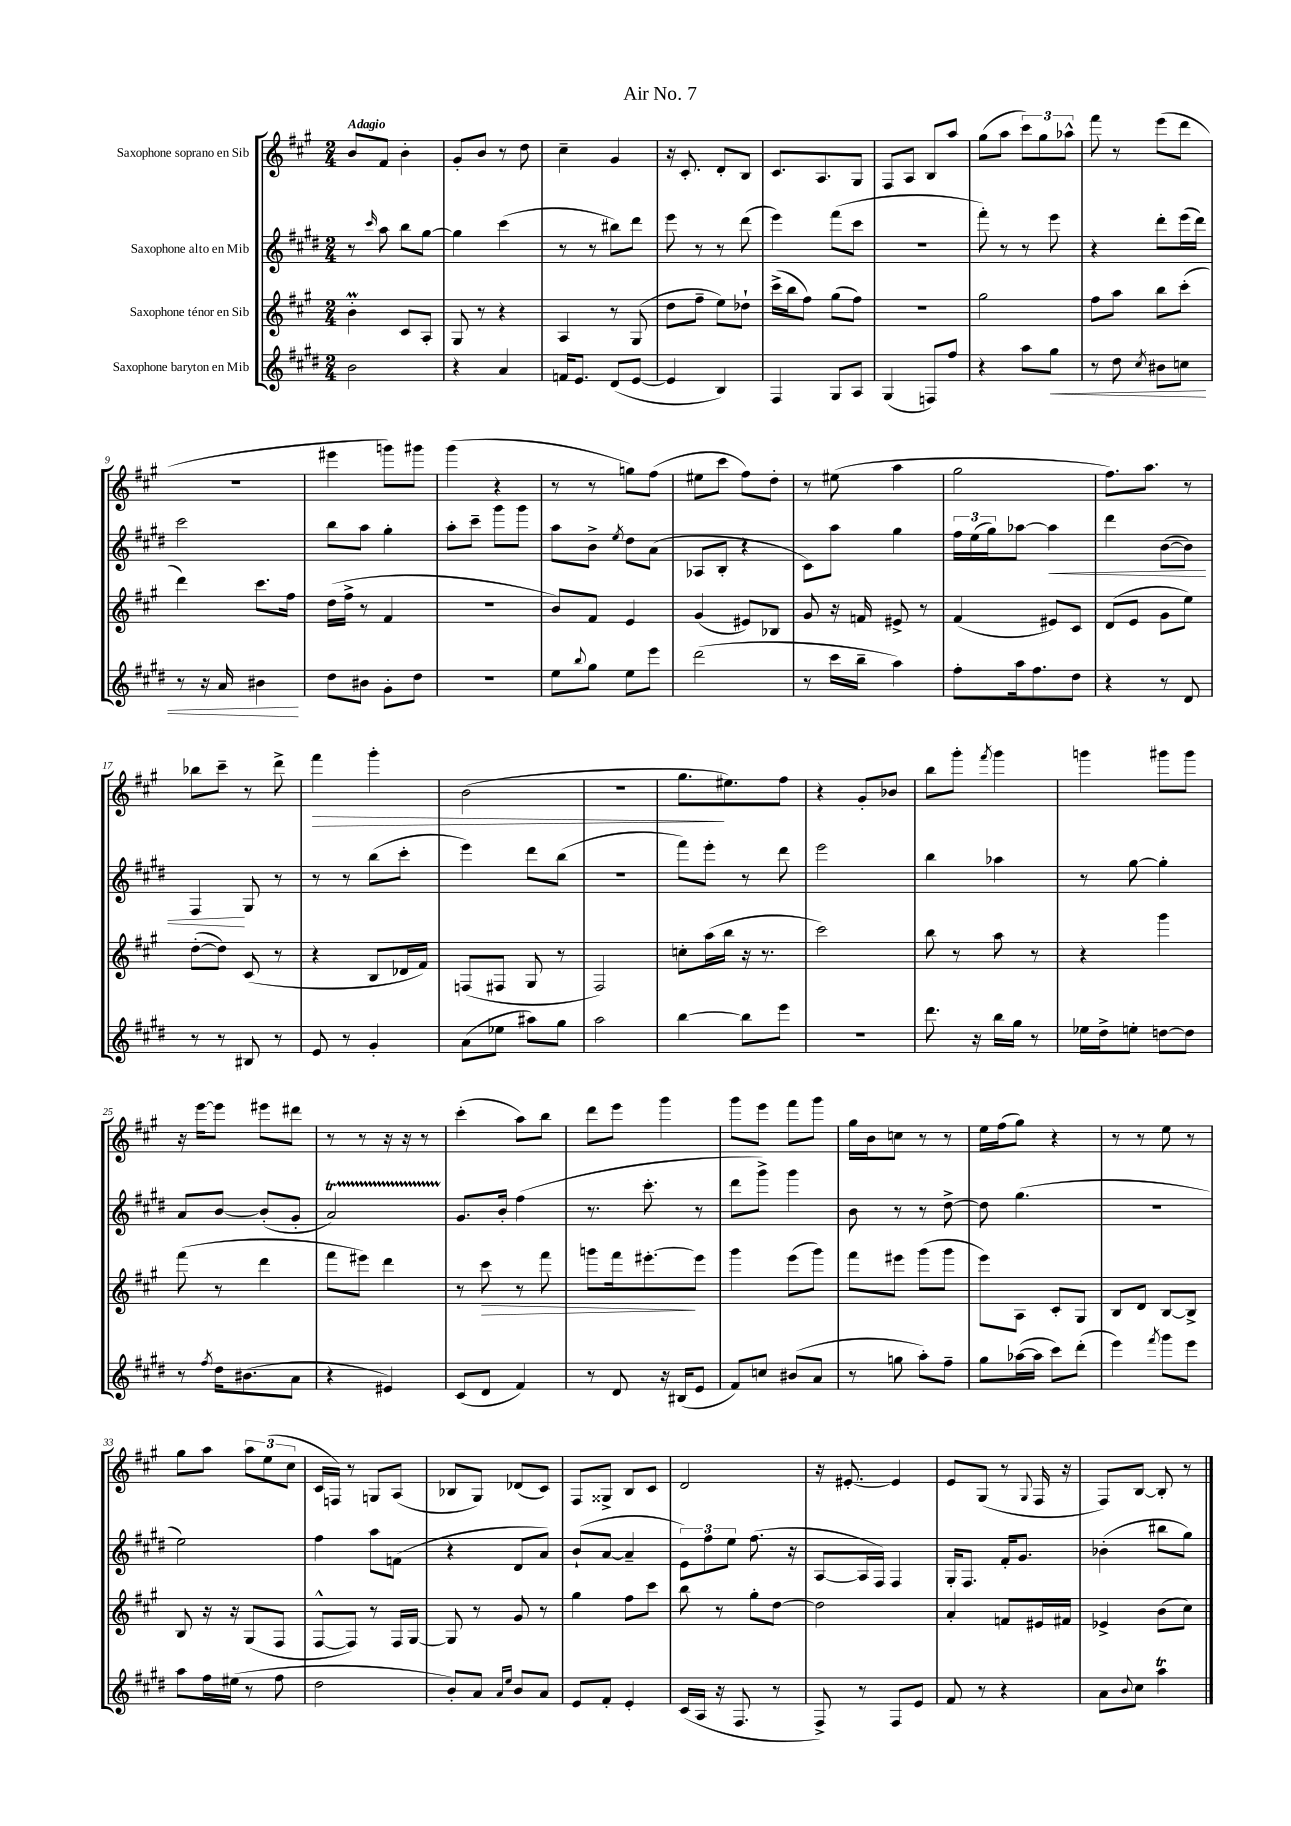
\header { title = "Air No. 7" }
<<
\new StaffGroup <<
\new Staff = "s0" \with { instrumentName = "Saxophone soprano en Sib" } {
    \clef treble \key a \major \numericTimeSignature \time 2/4 \tempo "Adagio"
    b'8 fis'8 b'4-. |
    gis'8-. b'8 r8 d''8 |
    cis''4-- gis'4 |
    r16 cis'8.-. d'8-. b8 |
    cis'8. a8. gis8 |
    fis8 a8 b8 a''8 |
    gis''8( a''8 \tuplet 3/2 { cis'''8) gis''8 aes''8-^ } |
    fis'''8 r8 e'''8( d'''8 |
    R2 |
    eis'''4 g'''8) gis'''8 |
    gis'''4( r4 |
    r8 r8 g''8) fis''8( |
    eis''8 cis'''8 fis''8) d''8-. |
    r8 eis''8( a''4 |
    gis''2 |
    fis''8.) a''8. r8 |
    bes''8 cis'''8-- r8 d'''8-> |
    fis'''4\> gis'''4-. |
    b'2( |
    r2 |
    gis''8.\! eis''8.) fis''8 |
    r4 gis'8-. bes'8 |
    b''8 gis'''8-. \acciaccatura { fis'''8 } gis'''4 |
    g'''4 gis'''8 gis'''8 |
    r16 e'''16~ e'''8 eis'''8 dis'''8 |
    r8 r8 r16 r16 r8 |
    cis'''4-.( a''8) b''8 |
    d'''8 e'''8 gis'''4 |
    gis'''8 e'''8 fis'''8 gis'''8 |
    gis''16 b'16 c''8 r8 r8 |
    e''16 fis''16( gis''8) r4 |
    r8 r8 e''8 r8 |
    gis''8 a''8 \tuplet 3/2 { a''8 e''8( cis''8 } |
    cis'16 f16) r8 g8 a8( |
    bes8 gis8) des'8( cis'8) |
    fis8 gisis8-> b8 cis'8 |
    d'2 |
    r16 eis'8.~-. eis'4 |
    e'8 gis8( r8 \appoggiatura { gis8 } fis16 r16 |
    fis8) b8~ b8-. r8 \bar "|." |
}
\new Staff = "s1" \with { instrumentName = "Saxophone alto en Mib" } {
    \clef treble \key e \major \numericTimeSignature \time 2/4
    r8 \grace { cis'''16 } a''8 b''8 gis''8~ |
    gis''4 cis'''4( |
    r8 r8 bis''8) dis'''8 |
    e'''8 r8 r8 dis'''8( |
    e'''4) fis'''8( cis'''8 |
    r2 |
    fis'''8-.) r8 r8 e'''8 |
    r4 dis'''8-. e'''16( dis'''16) |
    cis'''2 |
    b''8 a''8 gis''4-. |
    a''8-. cis'''8-- gis'''8 gis'''8 |
    a''8 b'8-> \acciaccatura { e''8 } dis''8 a'8( |
    aes8 b8-. r4 |
    cis'8) a''8 gis''4 |
    \tuplet 3/2 { fis''16 e''16( gis''16) } aes''8~ aes''4\< |
    dis'''4 b'8~( b'8) |
    fis4\! gis8 r8 |
    r8 r8 b''8( cis'''8-. |
    e'''4) dis'''8 b''8( |
    R2 |
    fis'''8) e'''8-. r8 dis'''8 |
    e'''2 |
    b''4 aes''4 |
    r8 gis''8~ gis''4-. |
    a'8 b'8~ b'8-.( gis'8-. |
    a'2\startTrillSpan) |
    gis'8.\stopTrillSpan b'16-. fis''4( |
    r8. cis'''8.-. r8 |
    dis'''8 gis'''8->) gis'''4 |
    b'8 r8 r8 dis''8~-> |
    dis''8 gis''4.( |
    R2 |
    e''2) |
    fis''4 a''8 f'8( |
    r4 dis'8 a'8) |
    b'8-!( a'8~ a'4-- |
    \tuplet 3/2 { e'8) fis''8 e''8 } fis''8.( r16 |
    a8~ a16 fis16) fis4 |
    gis16-. fis8. fis'16-. gis'8. |
    bes'4-.( bis''8 gis''8) \bar "|." |
}
\new Staff = "s2" \with { instrumentName = "Saxophone ténor en Sib" } {
    \clef treble \key a \major \numericTimeSignature \time 2/4
    b'4-.\prall cis'8 a8-. |
    gis8 r8 r4 |
    a4 r8 gis8( |
    d''8 fis''8-- e''8) des''8-! |
    cis'''16->( b''16 fis''8) gis''8( fis''8) |
    r2 |
    gis''2 |
    fis''8 a''8 b''8 cis'''8-.( |
    d'''4) cis'''8. fis''16 |
    d''16( fis''16-> r8 fis'4 |
    R2 |
    b'8) fis'8 e'4 |
    gis'4( eis'8) bes8 |
    gis'8 r16 f'16 eis'8-> r8 |
    fis'4( eis'8) cis'8 |
    d'8( e'8 gis'8 e''8) |
    d''8~-.( d''8) cis'8( r8 |
    r4 b8 des'16 fis'16) |
    f8( fis8 gis8 r8 |
    fis2) |
    c''8-. a''16( b''16 r16 r8. |
    cis'''2) |
    b''8 r8 a''8 r8 |
    r4 gis'''4 |
    fis'''8( r8 d'''4 |
    fis'''8 eis'''8) d'''4 |
    r8 cis'''8\> r8 fis'''8 |
    g'''8 fis'''16 eis'''8.~-.\! eis'''8 |
    gis'''4 e'''8( gis'''8) |
    fis'''8 eis'''8 gis'''8( gis'''8 |
    e'''8) a8 cis'8-. gis8 |
    b8 d'8 b8~ b8-> |
    b8 r16 r16 gis8( fis8 |
    fis8~-^ fis8) r8 fis16 gis16~ |
    gis8 r8 gis'8 r8 |
    gis''4 fis''8 cis'''8 |
    b''8 r8 gis''8-. d''8~ |
    d''2 |
    a'4-. f'8 eis'16 fis'16 |
    ees'4-> b'8( cis''8) \bar "|." |
}
\new Staff = "s3" \with { instrumentName = "Saxophone baryton en Mib" } {
    \clef treble \key e \major \numericTimeSignature \time 2/4
    b'2 |
    r4 a'4 |
    f'16 e'8. dis'8( e'8~ |
    e'4 b4) |
    fis4 gis8 a8 |
    gis4( f8) fis''8 |
    r4 a''8 gis''8\< |
    r8 dis''8 \acciaccatura { cis''8 } bis'8 c''8 |
    r8 r16 a'16 bis'4\! |
    dis''8 bis'8 gis'8-. dis''8 |
    R2 |
    e''8 \appoggiatura { b''8 } gis''8 e''8 e'''8 |
    dis'''2( |
    r8 cis'''16 b''16-- a''4) |
    fis''8-. a''16 fis''8. dis''8 |
    r4 r8 dis'8 |
    r8 r8 bis8 r8 |
    e'8 r8 gis'4-. |
    a'8( ees''8 ais''8) gis''8 |
    a''2 |
    b''4~ b''8 e'''8 |
    R2 |
    dis'''8. r16 b''16 gis''16 r8 |
    ees''16 dis''16-> e''8-. d''8~ d''8 |
    r8 \acciaccatura { fis''8 } dis''16 bis'8.( a'8 |
    r4 eis'4) |
    cis'8( dis'8 fis'4) |
    r8 dis'8 r16 bis16( e'8 |
    fis'8) c''8 bis'8( a'8 |
    r8 g''8 a''8-.) fis''8-- |
    gis''8 aes''16~( aes''16 cis'''8) dis'''8-.( |
    e'''4) \acciaccatura { fis'''8 } gis'''8 e'''8 |
    a''8 fis''16 eis''16( r8 fis''8 |
    dis''2 |
    b'8-.) a'8 \grace { a'16 e''16 } b'8 a'8 |
    e'8 fis'8-. e'4-. |
    cis'16( a16 r16 fis8. r8 |
    fis8->) r8 fis8 e'8 |
    fis'8 r8 r4 |
    a'8 \appoggiatura { b'8 } cis''8 a''4\trill \bar "|." |
}
>>
>>
